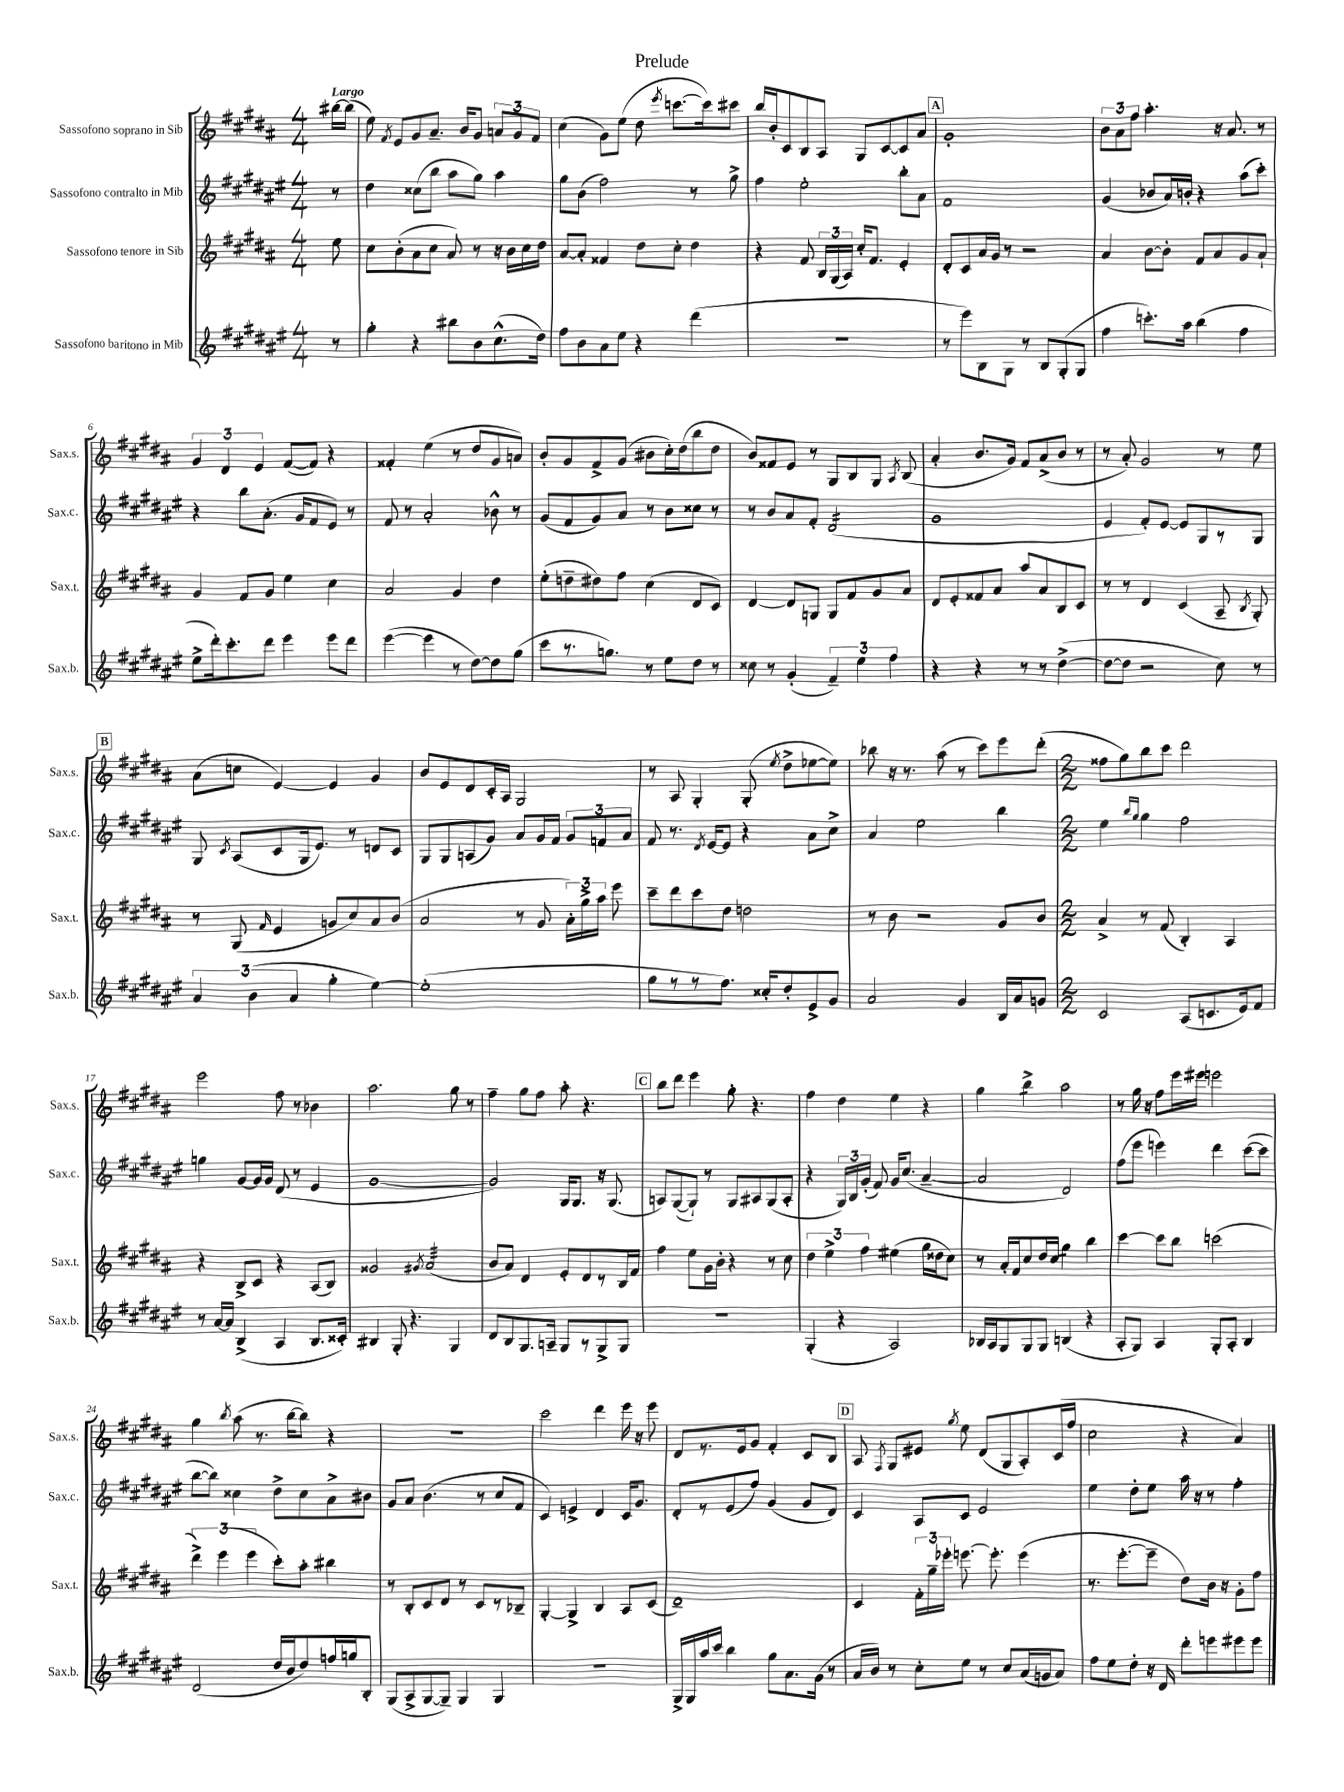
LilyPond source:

\header { title = "Prelude" }
<<
\new StaffGroup <<
\new Staff = "s0" \with { instrumentName = "Sassofono soprano in Sib" shortInstrumentName = "Sax.s." } {
    \clef treble \key b \major \numericTimeSignature \time 4/4 \partial 8 \tempo "Largo"
    \autoBeamOff bis''16[~ bis''16]( |
    e''8) \acciaccatura { fis'8 } e'8[ gis'8 ais'8.]-- b'16[ gis'8] \tuplet 3/2 { a'8[ gis'8 fis'8] } |
    cis''4( gis'8[) e''8]( dis''8 \acciaccatura { e'''8 } c'''8.[~ c'''16) cis'''8] |
    b''16[ b'16-. cis'8 b8 ais8] gis8[ cis'8~ cis'8 ais'8] |
    \mark \markup { \box "A" } gis'1-. |
    \tuplet 3/2 { b'8[ ais'8 fis''8] } ais''4.-. r16 ais'8. r8 |
    \tuplet 3/2 { gis'4 dis'4 e'4 } fis'8[~( fis'8]) r4 |
    fisis'4-. e''4( r8 dis''8[ gis'8 a'8]) |
    b'8[-. gis'8 fis'8-> gis'8]( bis'8[ cis''16-.) dis''16( b''8 dis''8] |
    b'8[) fisis'8 e'8] r8 gis8[ b8 gis8] \acciaccatura { ais8 } b8( |
    ais'4-. b'8.[ gis'16]) fis'8[ ais'8->( b'8] r8 |
    r8 ais'8-.) gis'2 r8 e''8 |
    \mark \markup { \box "B" } ais'8[( c''8] e'4~) e'4 gis'4 |
    b'8[ e'8 dis'8 cis'16-. ais16] gis2 |
    r8 ais8 gis4-. gis8-.( \acciaccatura { e''8 } dis''8[-> ees''8~ ees''8]) |
    bes''8 r16 r8. ais''8( r8 cis'''8[) e'''8 dis'''8]-.( |
    \numericTimeSignature \time 2/2 fisis''8[ gis''8) b''8 cis'''8] dis'''2 |
    e'''2 fis''8 r8 bes'4 |
    ais''2. gis''8 r8 |
    fis''4-- gis''8[ fis''8] ais''8-. r4. |
    \mark \markup { \box "C" } b''8[ dis'''8] e'''4 gis''8-. r4. |
    fis''4 dis''4 e''4 r4 |
    gis''4 b''4:8-> ais''2 |
    r8 gis''16 r16 fis''8[ e'''16 eis'''16] e'''2 |
    gis''4 \acciaccatura { b''8 } ais''8( r8. b''16[~ b''8]) r4 |
    R1 |
    cis'''2 dis'''4 e'''16 r16 e'''8 |
    dis'8[ r8. e'16 gis'8] fis'4-. cis'8[ b8] |
    \mark \markup { \box "D" } ais8 \acciaccatura { fis8 } gis8[ eis'8] \acciaccatura { gis''8 } e''8 dis'8[( gis8 ais8-.) cis'16( fis''16] |
    cis''2 r4 ais'4) \bar "|." |
}
\new Staff = "s1" \with { instrumentName = "Sassofono contralto in Mib" shortInstrumentName = "Sax.c." } {
    \clef treble \key fis \major \numericTimeSignature \time 4/4 \partial 8
    \autoBeamOff r8 |
    dis''4 cisis''8[( b''8] ais''8[ gis''8]) ais''4 |
    gis''8[ b'8]( fis''2) r8 gis''8-> |
    fis''4 eis''2-. b''8[-. ais'8] |
    \mark \markup { \box "A" } fis'1 |
    gis'4( bes'8[ ais'16) b'16]-. r4 ais''8[( cis'''8]-.) |
    r4 b''8[ ais'8.]-.( gis'16[ fis'8 eis'8]) r8 |
    fis'8 r8 ais'2-. bes'8-^ r8 |
    gis'8[( fis'8 gis'8) ais'8] r8 b'8[ cisis''8] r8 |
    r8 b'8[ ais'8 fis'8]-. dis'2:16( |
    gis'1 |
    eis'4 fis'8[-.) eis'8]~ eis'8[ gis8 r8 gis8] |
    \mark \markup { \box "B" } gis8 \acciaccatura { cis'8 } ais8[( cis'8 gis16 eis'8.]) r8 d'8[ cis'8] |
    gis8[ gis8 a8( gis'8]) ais'8[ gis'16 fis'16] \tuplet 3/2 { gis'8[ f'8 ais'8] } |
    fis'8 r8. \acciaccatura { dis'8 } eis'16[~ eis'8] r4 ais'8[ cis''8]-> |
    ais'4 eis''2 b''4 |
    \numericTimeSignature \time 2/2 eis''4 \grace { b''16[ gis''16] } gis''4 fis''2 |
    g''4 gis'8[~ gis'16 gis'16] dis'8( r8 eis'4 |
    gis'1~ |
    gis'2) gis16[ gis8.] r16 gis8.( |
    \mark \markup { \box "C" } a8[) gis8~( gis8]-!) r8 gis8[ ais8 gis8( ais8]-. |
    r4 \tuplet 3/2 { gis16[) b16 gis'16]-.( } fis'8) gis'16[ cis''8.]( ais'4~-- |
    ais'2 dis'2) |
    fis''8[( eis'''8] e'''4) dis'''4 cis'''8[~( cis'''8] |
    b''8[~ b''8]) cisis''4 dis''8[-> cisis''8 ais'8-> bis'8] |
    gis'8[ ais'8] b'4.( r8 cis''8[ fis'8] |
    cis'4) e'4-> dis'4 cis'16[ gis'8.] |
    dis'8[-. r8 eis'8( fis''8]) gis'4( gis'8[ dis'8]) |
    \mark \markup { \box "D" } cis'4 ais8[ cis'8] eis'2 |
    eis''4 dis''8[-. eis''8] ais''16 r16 r8 fis''4-. \bar "|." |
}
\new Staff = "s2" \with { instrumentName = "Sassofono tenore in Sib" shortInstrumentName = "Sax.t." } {
    \clef treble \key b \major \numericTimeSignature \time 4/4 \partial 8
    \autoBeamOff e''8 |
    cis''8[ b'8-.( ais'8 cis''8] ais'8) r8 r16 b'16[ cis''16 dis''16] |
    ais'8[~ ais'8]-. fisis'4 dis''8[ cis''8]-. dis''4 |
    r4 fis'8 \tuplet 3/2 { b16[ gis16( ais16]) } cis''16[-. fis'8.] e'4-. |
    \mark \markup { \box "A" } dis'8[-. cis'8 ais'16 gis'16] r8 r2 |
    ais'4 b'8[~ b'8]-. fis'8[ ais'8 gis'8 ais'8]-! |
    gis'4 fis'8[ gis'8] e''4 cis''4 |
    ais'2 gis'4 dis''4 |
    e''8[-.( d''8-- dis''8) fis''8] cis''4( dis'8[ cis'8]) |
    dis'4~ dis'8[ g8] g8[ fis'8 gis'8 ais'8] |
    dis'8[ e'8-. fisis'8 ais'8] ais''8[ ais'8 b8 cis'8] |
    r8 r8 dis'4 cis'4( ais8-- \acciaccatura { b8 } gis8-.) |
    \mark \markup { \box "B" } r8 gis8( \grace { fis'16 } e'4 g'8[ cis''8) ais'8 b'8]( |
    ais'2 r8 gis'8 \tuplet 3/2 { ais'16[-.) gis''16-> ais''16] } e'''8 |
    cis'''8[-- dis'''8 cis'''8 dis''8] d''2 |
    r8 b'8 r2 gis'8[ b'8] |
    \numericTimeSignature \time 2/2 ais'4-> r8 fis'8( b4-.) ais4 |
    r4 b8[-> cis'8] r4 ais8[( b8]) |
    gisis'2 \acciaccatura { gis'8 } ais'2:32( |
    b'8[ ais'8]) dis'4 e'8[-. dis'8 r8 b16 fis'16] |
    \mark \markup { \box "C" } fis''4 e''8[ gis'16 b'16]-. r4 r8 cis''8 |
    \tuplet 3/2 { dis''4 e''4-> fis''4 } eis''4( gis''16[ disis''16 cis''8]) |
    r8 ais'16[-. fis'16 cis''8 dis''16 cis''16] gis''4:8 b''4 |
    cis'''4~ cis'''8[ b''8] c'''2( |
    \tuplet 3/2 { dis'''4->) e'''4( e'''4 } cis'''8[-.) ais''8]-. bis''4 |
    r8 b8[-. cis'8 dis'8] r8 cis'8[ r8 bes8]-- |
    gis4~-. gis4-> b4 ais8[ cis'8]( |
    dis'1--) |
    \mark \markup { \box "D" } cis'4 \tuplet 3/2 { fis'16[-. gis''16-- ees'''16]-. } e'''8.~ e'''8.-. e'''4( |
    r8. e'''8.[~-. e'''8]-- dis''8[) b'16] r16 gis'8[-. fis''8] \bar "|." |
}
\new Staff = "s3" \with { instrumentName = "Sassofono baritono in Mib" shortInstrumentName = "Sax.b." } {
    \clef treble \key fis \major \numericTimeSignature \time 4/4 \partial 8
    \autoBeamOff r8 |
    gis''4-. r4 bis''8[ b'8 cis''8.-^( dis''16]) |
    fis''8[ b'8 ais'8 eis''8] r4 dis'''4( |
    R1 |
    \mark \markup { \box "A" } r8 eis'''8[) b8 gis8] r8 b8[ gis8-.( gis8] |
    fis''4 c'''8.[-.) ais''16] b''4( fis''4 |
    eis''8[-> dis'''16-.) cis'''8.-. dis'''8] eis'''4 eis'''8[ dis'''8] |
    eis'''4~( eis'''4 r8 dis''8[~) dis''8 gis''8]( |
    cis'''8[ r8. g''8.]) r8 eis''8[ dis''8] r8 |
    cisis''8 r8 gis'4-.( \tuplet 3/2 { fis'4--) eis''4 fis''4 } |
    r4 r4 r8 r8 dis''4~->( |
    dis''8[~ dis''8] r2 cis''8) r8 |
    \mark \markup { \box "B" } \tuplet 3/2 { ais'4 b'4( ais'4 } gis''4-. eis''4~) |
    eis''1-.( |
    gis''8[ r8 r8 fis''8.]) cisis''16[-. dis''8-. eis'8-> gis'8] |
    ais'2 gis'4 b16[ ais'16 g'8] |
    \numericTimeSignature \time 2/2 cis'2 ais8[( c'8. eis'16) fis'8] |
    r8 ais'16[~ ais'16] b4->( ais4 b8.[ cisis'16]-.) |
    bis4 gis8-. r4. gis4 |
    dis'8[ b8 gis8. a16]-- gis8[ r8 gis8-> gis8] |
    \mark \markup { \box "C" } r1 |
    gis4-.( r4 ais2) |
    bes16[ ais16 gis8 gis8 gis8] b4( r4 |
    ais8[-. gis8]) ais4 gis8[-. ais8]-. b4 |
    dis'2( dis''16[ b'16 dis''8) f''16 g''16 b8]-. |
    gis8[( ais8-> gis8~ gis8]--) gis4 gis4 |
    R1 |
    gis16[-> gis16 ais''16 cis'''16] b''4 gis''8[ ais'8. gis'16]( r8 |
    \mark \markup { \box "D" } ais'16[ b'16]) r8 cis''8[-. eis''8] r8 cis''8[ ais'16( g'16 ais'8]) |
    fis''8[ eis''8 dis''8]-. r16 dis'16 dis'''8[-. e'''8 eis'''8 eis'''8] \bar "|." |
}
>>
>>
